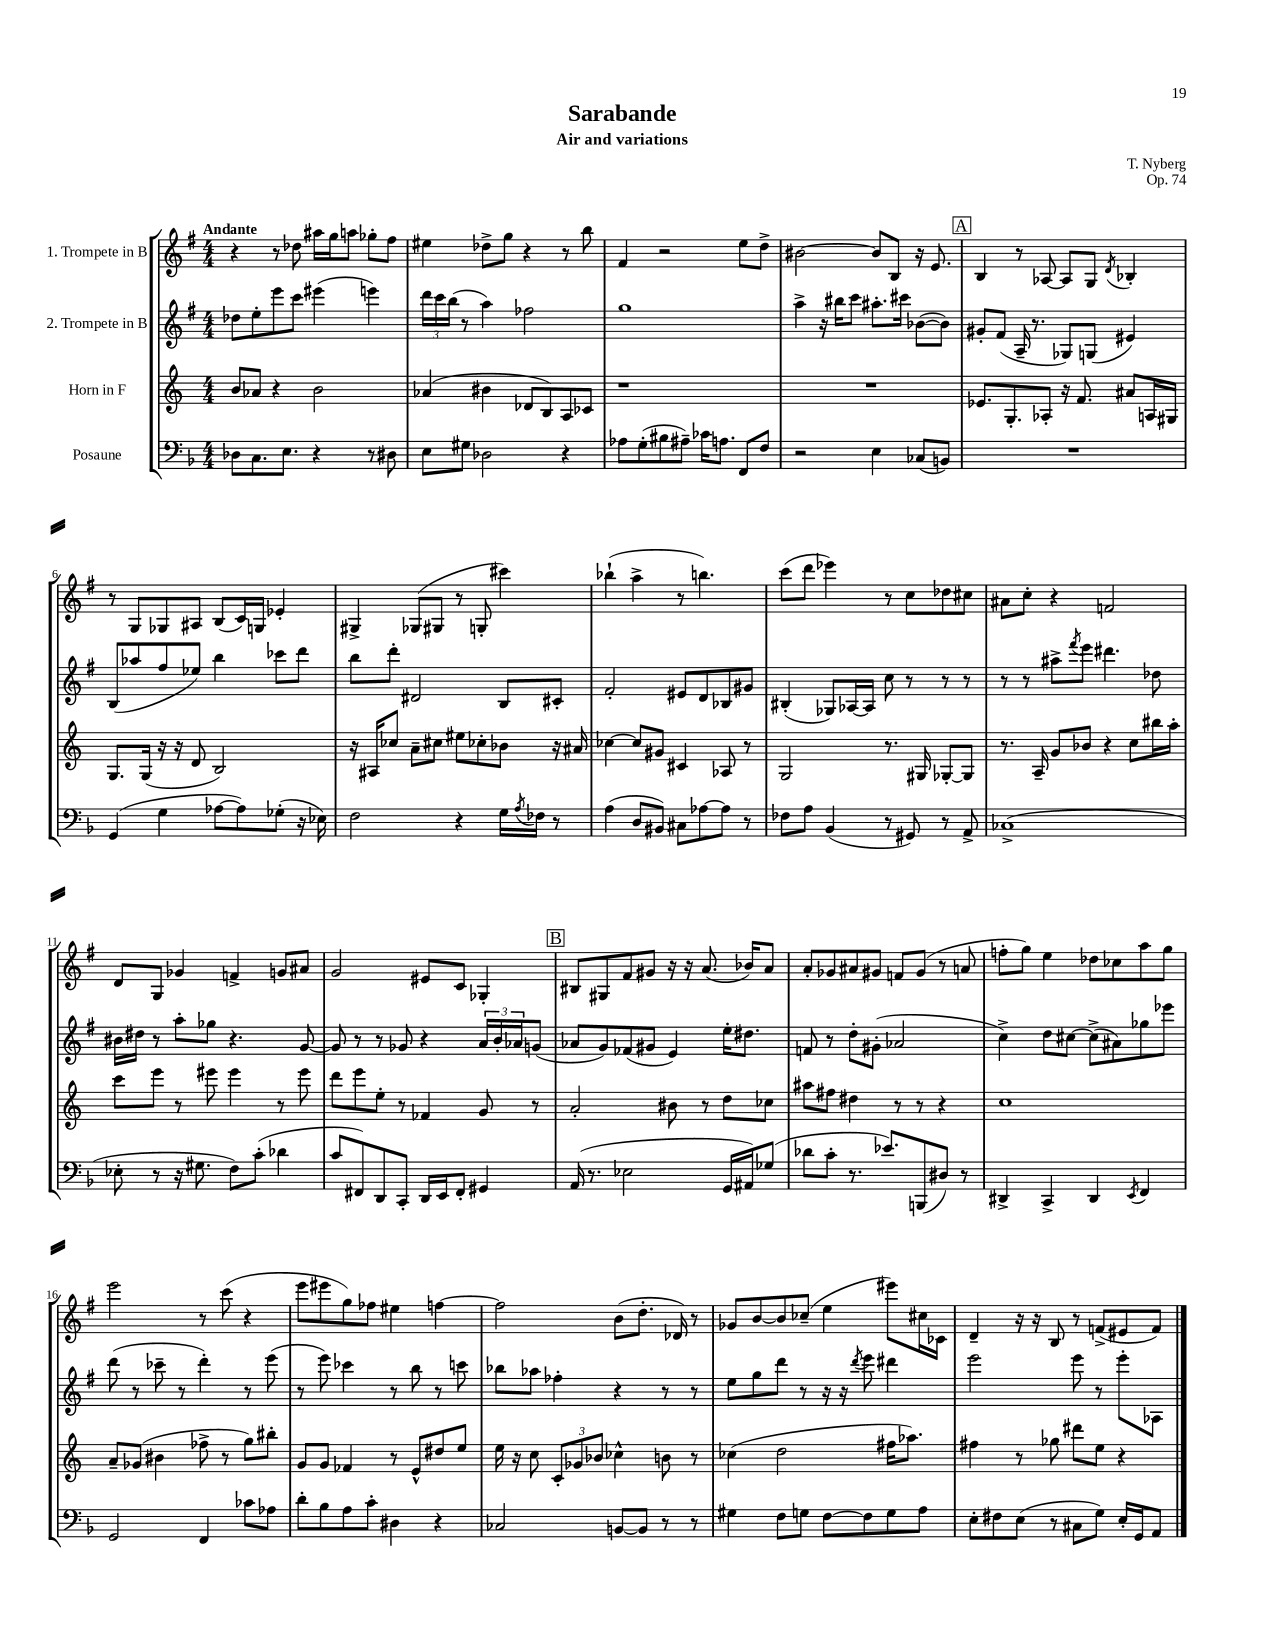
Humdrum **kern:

**kern	**kern	**kern	**kern
*staff4	*staff3	*staff2	*staff1
*clefF4	*clefG2	*clefG2	*clefG2
*k[b-]	*k[]	*k[f#]	*k[f#]
*M4/4	*M4/4	*M4/4	*M4/4
8D-	8b	8dd-	4r
8.C	8a-	8ee'	.
.	4r	8eee	8r
8.E	.	.	.
.	.	8ccc	8dd-
4r	2b	(4eee#	16aa#
.	.	.	16gg
.	.	.	8aa
8r	.	4eee)	8gg-'
8D#	.	.	8ff#
=	=	=	=
8E	(4a-	24ddd	4ee#
.	.	24ccc	.
.	.	(24bb	.
8G#	.	8r	.
2D-	4b#	4aa)	8dd-^
.	.	.	8gg
.	8d-	2ff-	4r
.	8B)	.	.
4r	8A	.	8r
.	8c-	.	8bb
=	=	=	=
8A-	1r	1gg	4f#
(8G'	.	.	.
8B#	.	.	2r
8A#~)	.	.	.
16c-	.	.	.
8.A	.	.	.
8FF	.	.	8ee
8F	.	.	8dd^
=	=	=	=
2r	1r	4aa^	[2b#
.	.	16r	.
.	.	16bb#	.
.	.	8ccc	.
4E	.	8.aa#'	8b#]
.	.	.	8B
.	.	16ccc#	.
(8C-	.	([8b-	16r
.	.	.	8.e
8BB)	.	8b-])	.
=	=	=	=
1r	8.e-	8g#'	4B
.	.	(8f#	.
.	8.G'	.	.
.	.	16A~	8r
.	.	8.r	.
.	8A-'	.	[8A-
.	16r	8G-)	8A-]
.	8.f	.	.
.	.	(8G	8G
.	.	.	8qd
.	8a#	4e#)	4B-'
.	16A	.	.
.	16G#	.	.
=	=	=	=
(4GG	8.G	(8B	8r
.	.	8aa-	8G
.	(16G	.	.
4G	16r	8ff#	8G-
.	16r	.	.
.	8d	8ee-)	8A#
[8A-	2B)	4bb	(8B
8A-])	.	.	16c)
.	.	.	16G
(8G-'	.	8ccc-	4e-'
16r	.	8ddd	.
16E-)	.	.	.
=	=	=	=
2F	16r	8bb	4G#^
.	16A#	.	.
.	8cc-	8ddd'	.
.	8a~	2d#	(8G-
.	8cc#	.	8G#
4r	8ee#	.	8r
.	8cc-'	.	8G'
16G	8b-	8B	4ccc#)
8qA	.	.	.
16F-	.	.	.
8r	16r	8c#'	.
.	16a#	.	.
=	=	=	=
(4A	[4cc-	2f#'	(4bb-`
8D	8cc-]	.	4aa^
8BB#)	8g#	.	.
8C#	4c#	8e#	8r
[8A-	.	8d	4.bb)
8A-]	8A-	8B-	.
8r	8r	8g#	.
=	=	=	=
8F-	2G	(4B#'	(8ccc
8A	.	.	8ddd
(4BB-	.	8G-)	4eee-)
.	.	[16A-	.
.	.	16A-]	.
8r	8.r	8cc	8r
8GG#)	.	8r	8cc
.	16G#	.	.
8r	[8G-'	8r	8dd-
8AA^	8G-]	8r	8cc#
=	=	=	=
(1C-^	8.r	8r	8a#
.	.	8r	8cc'
.	16A~	.	.
.	8g	8aa#^	4r
.	.	8qfff#	.
.	8b-	8eee	.
.	4r	4.ddd#	2f
.	8cc	.	.
.	16bb#	8dd-	.
.	16aa'	.	.
=	=	=	=
8E-'	8ccc	16b#	8d
.	.	16dd#	.
8r	8eee	8r	8G
16r	8r	8aa'	4g-
8.G#	.	.	.
.	8eee#	8gg-	.
8F)	4eee#	4.r	4f^
(8c'	.	.	.
4d-	8r	.	8g
.	8eee#	[8g	8a#
=	=	=	=
8c	8ddd	8g]	2g
8FF#)	8eee	8r	.
8DD	8ee'	8r	.
8CC'	8r	8g-	.
16DD	4f-	4r	8e#
16EE	.	.	.
8FF#'	.	.	8c
4GG#	8g	24a	4G-'
.	.	24b'	.
.	.	24a-	.
.	8r	(8g	.
=	=	=	=
(16AA	2a'	8a-	8B#
8.r	.	.	.
.	.	8g)	8G#
2E-	.	(8f-	8f#
.	.	8g#	8g#
.	8b#	4e)	16r
.	.	.	16r
.	8r	.	(8.a
16GG	8dd	16ee'	.
16AA#)	.	8.dd#	16b-)
(8G-	8cc-	.	8a
=	=	=	=
8d-	8aa#	8f	8a'
8c'	8ff#	8r	8g-
8.r	4dd#	8dd'	8a#
.	.	(8g#'	8g#
8.e-)	.	.	.
.	8r	2a-	8f
(8BBB	8r	.	(8g#
8D#)	4r	.	8r
8r	.	.	8a
=	=	=	=
4DD#^	1cc	4cc^)	8ff'
.	.	.	8gg)
4CC^	.	8dd	4ee
.	.	[8cc#	.
4DD#	.	(8cc#^]	8dd-
.	.	8a#)	8cc-
8qEE	.	.	.
4FF	.	8gg-	8aa
.	.	8eee-	8gg
=	=	=	=
2GG	8a~	(8ddd	2eee
.	(8g-	8r	.
.	4b#	8ccc-~	.
.	.	8r	.
4FF	8ff-^	4ddd')	8r
.	8r	.	(8ccc
8c-	8gg)	8r	4r
8A-	8bb#'	(8eee	.
=	=	=	=
8d'	8g	8r	8eee
8B-	8g	8eee)	8eee#
8A	4f-	4ccc-	8gg)
8c'	.	.	8ff-
4D#	8r	8r	4ee#
.	8e^^	8bb	.
4r	8dd#	8r	[4ff
.	8ee	8ccc	.
=	=	=	=
2C-	16ee	8bb-	2ff]
.	16r	.	.
.	8cc	8aa-	.
.	12c'	4ff-'	.
.	12g-	.	.
.	12b-	.	.
[8BB	4cc-^^	4r	(8b
8BB]	.	.	8.dd'
8r	8b	8r	.
.	.	.	16d-)
8r	8r	8r	8r
=	=	=	=
4G#	(4cc-	8ee	8g-
.	.	8gg	[8b
8F	2dd	8ddd	8b]
8G	.	8r	(8cc-~
[8F	.	16r	4ee
.	.	16r	.
.	.	8qddd	.
8F]	.	8eee	.
8G	16ff#	4ddd#	8eee#)
.	8.aa-)	.	.
8A	.	.	16cc#
.	.	.	16c-
=	=	=	=
8E'	4ff#	2eee	4d~
8F#	.	.	.
(8E	8r	.	16r
.	.	.	16r
8r	8gg-	.	8B
8C#	8ddd#	8eee	8r
8G)	8ee	8r	(8f^
16E'	4r	8eee'	8e#
16GG	.	.	.
8AA	.	8A-	8f)
==	==	==	==
*-	*-	*-	*-
